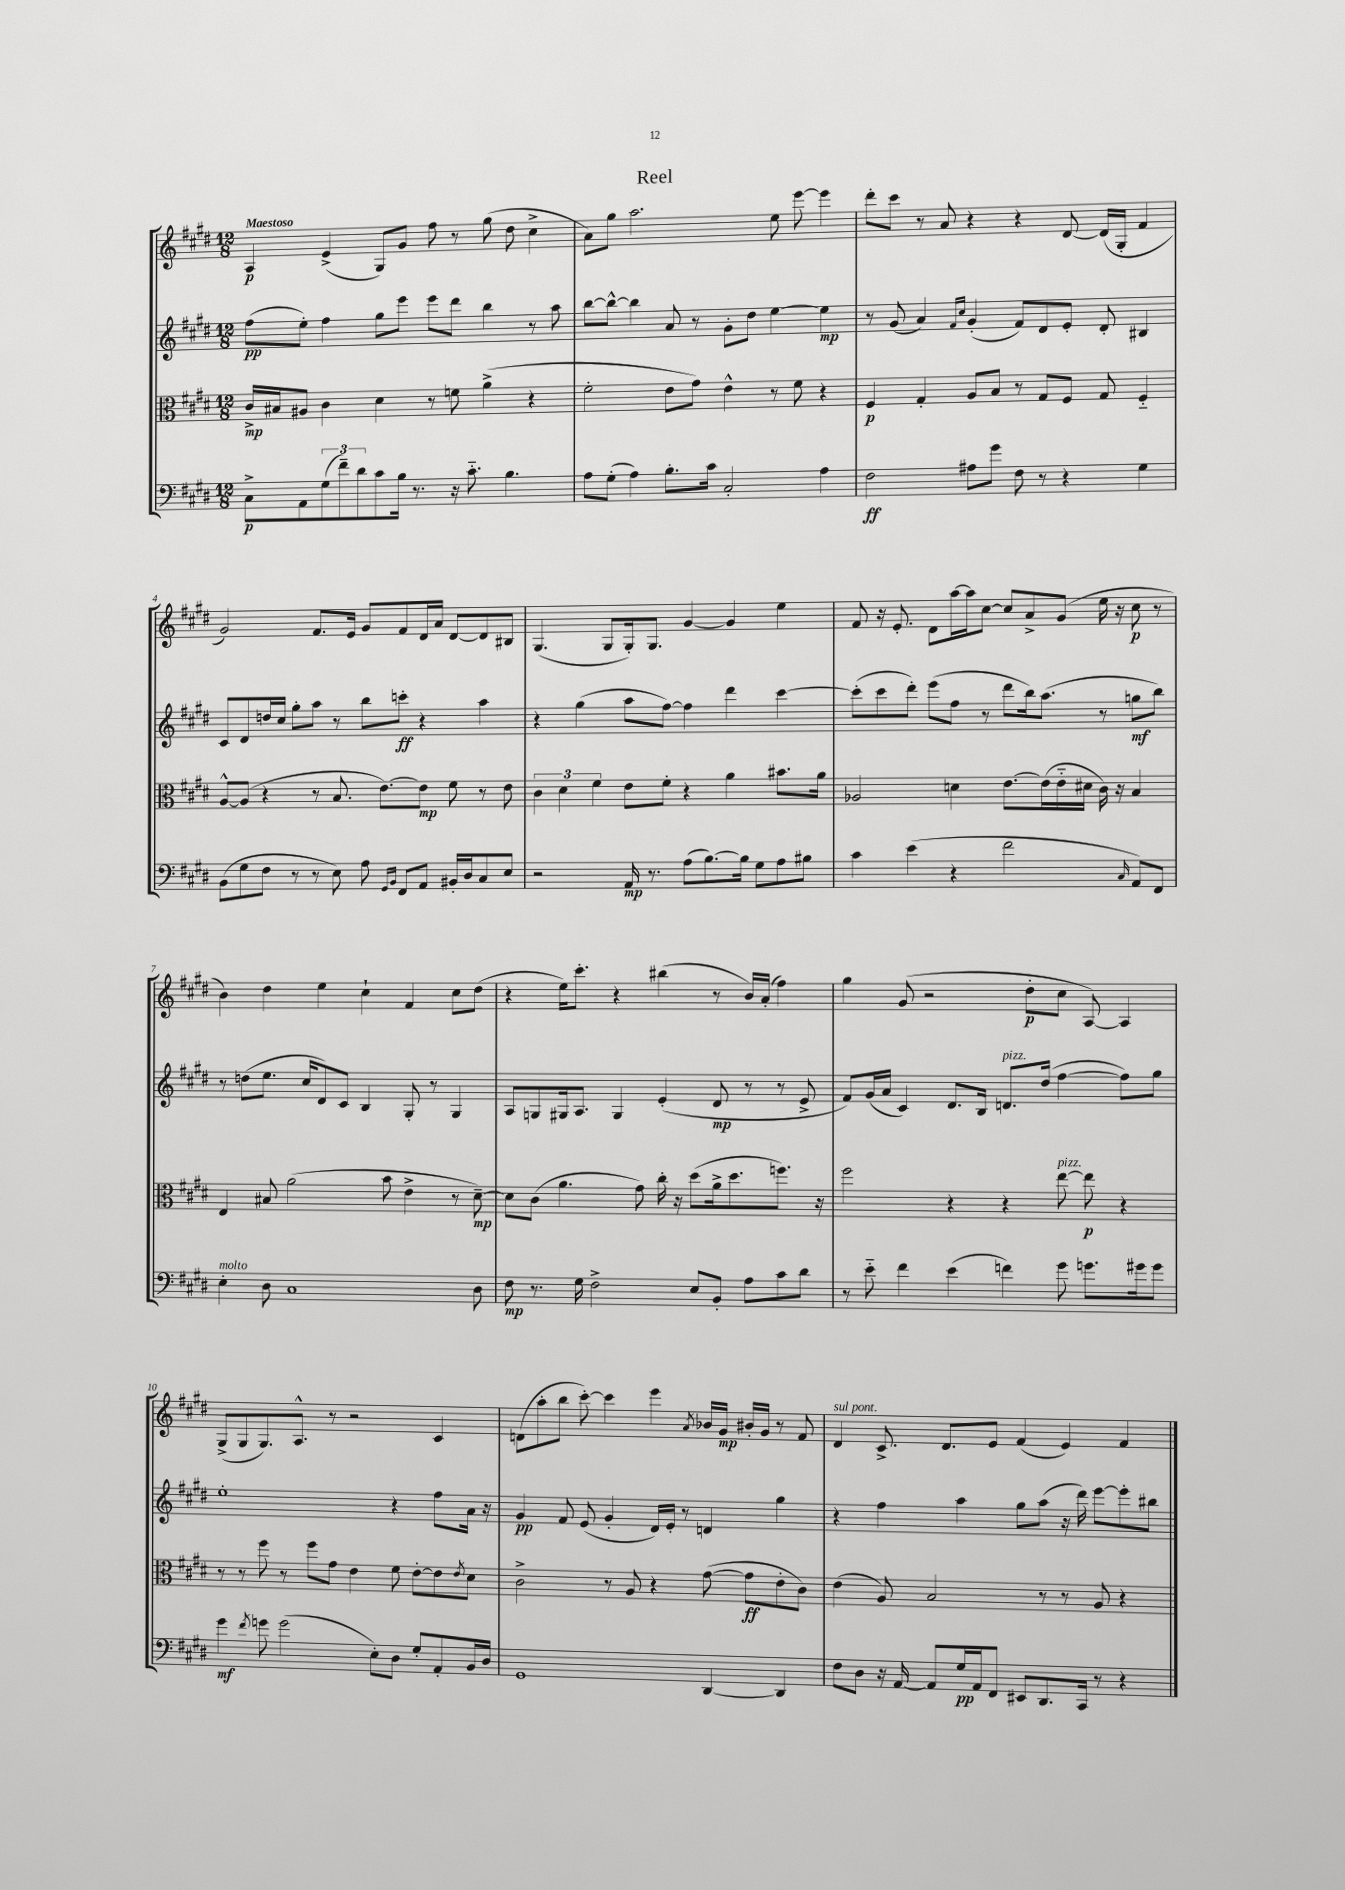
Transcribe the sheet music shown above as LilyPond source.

\header { title = "Reel" }
<<
\new StaffGroup <<
\new Staff = "s0" {
    \clef treble \key e \major \numericTimeSignature \time 12/8 \tempo "Maestoso"
    a4\p e'4->( gis8) gis'8 fis''8 r8 gis''8( dis''8 cis''4-> |
    a'8) gis''8 a''2. e''8 e'''8~ e'''4 |
    dis'''8-. cis'''8 r8 a'8 r4 r4 dis'8~ dis'16( gis16-. fis'4 |
    gis'2) fis'8. e'16 gis'8 fis'8 dis'16 a'16 dis'8~ dis'8 bis8 |
    gis4.( gis8 gis16-.) gis8. gis'4~ gis'4 e''4 |
    fis'8 r16 e'8.-. dis'8 a''16~ a''16 cis''8~ cis''8 a'8-> gis'8( e''16 r16 cis''8\p r8 |
    b'4) dis''4 e''4 cis''4-! fis'4 cis''8 dis''8( |
    r4 e''16) cis'''8.-. r4 bis''4( r8 b'16) a'16-.( fis''4) |
    gis''4 gis'8( r2 dis''8-.\p cis''8 a8~) a4 |
    gis8->( gis8 gis8.) a8.-^ r8 r2 cis'4 |
    d'8( a''8-. b''8 cis'''8~-.) cis'''4 e'''4 \acciaccatura { a'8 } bes'16 gis'16\mp bis'16-. gis'16 r8 fis'8 |
    dis'4^\markup { \italic "sul pont." } cis'8.-> dis'8. e'8 fis'4( e'4) fis'4 \bar "|." |
}
\new Staff = "s1" {
    \clef treble \key e \major \numericTimeSignature \time 12/8
    fis''8\pp( e''8-.) fis''4 gis''8 e'''8 e'''8 dis'''8 b''4 r8 a''8 |
    b''8~ b''8~-^ b''4 a'8 r8 gis'8-. dis''8 e''4~ e''4\mp |
    r8 gis'8( a'4) \grace { fis'16 cis''16 } gis'4-.( fis'8) dis'8 e'8-. dis'8-. bis4 |
    cis'8 dis'8 d''16 cis''16 gis''8-. a''8 r8 b''8 c'''8-.\ff r4 a''4 |
    r4 gis''4( a''8 fis''8~) fis''4 dis'''4 cis'''4~ |
    cis'''8-.( cis'''8 dis'''8-.) e'''8( fis''8 r8 dis'''8 b''16) a''8.( r8 g''8\mf b''8) |
    r8 d''8( e''8. cis''16 dis'8) cis'8 b4 gis8-. r8 gis4 |
    a8 g8 gis16 a8. gis4 e'4-.( dis'8\mp r8 r8 e'8-> |
    fis'8) gis'16( a'16 cis'4) dis'8. b16 d'8.^\markup { \italic "pizz." } dis''16( fis''4~ fis''8) gis''8 |
    e''1-. r4 fis''8 a'16 r16 |
    gis'4\pp fis'8 e'8( gis'4-. dis'16) e'16-. r8 d'4 gis''4 |
    r4 fis''4 a''4 gis''8 a''8( r16 dis'''16) e'''8~ e'''8-. bis''8 \bar "|." |
}
\new Staff = "s2" {
    \clef alto \key e \major \numericTimeSignature \time 12/8
    cis'16->\mp bis16 ais8 cis'4 dis'4 r8 f'8 a'4->( r4 |
    fis'2-. e'8 gis'8) e'4-^ r8 fis'8 r4 |
    fis4\p gis4-. a8 b8 r8 gis8 fis8 gis8 fis4-_ |
    a8~-^ a8( r4 r8 b8. e'8.~) e'8\mp fis'8 r8 e'8 |
    \tuplet 3/2 { cis'4 dis'4 fis'4 } e'8 fis'8-. r4 a'4 bis'8. a'16 |
    aes2 d'4 e'8.~ e'16( e'16-_ dis'16 cis'16) r16 b4 |
    e4 bis8 a'2( b'8 e'4-> r8 dis'8~--\mp) |
    dis'8 cis'8( a'4. gis'8) cis''16-. r16 dis''8( a'16-> dis''8. f''8.) r16 |
    fis''2 r4 r4 e''8~^\markup { \italic "pizz." } e''8\p r4 |
    r8 r8 fis''8 r8 fis''8 gis'8 e'4 fis'8 e'8~-. e'8 \acciaccatura { e'8 } dis'8 |
    cis'2-> r8 a8 r4 gis'8~( gis'8\ff e'8-. cis'8) |
    e'4( a8) b2 r8 r8 a8 r4 \bar "|." |
}
\new Staff = "s3" {
    \clef bass \key e \major \numericTimeSignature \time 12/8
    cis8->\p a,8 \tuplet 3/2 { gis8( fis'8--) dis'8 } cis'8 b16 r8. r16 cis'8.-_ b4. |
    a8 gis8-.( a4) b8.-. cis'16 cis2-. a4 |
    fis2\ff ais8 gis'8 fis8 r8 r4 gis4 |
    b,8( gis8 fis8 r8 r8 e8) a8 \grace { gis,16 b,16 } fis,8 a,8 bis,16-. dis16 cis8 e8 |
    r2 a,16\mp r8. a8( b8.~) b16 gis8 a8 bis8 |
    cis'4 e'4( r4 fis'2 \grace { cis16 } a,8) fis,8 |
    e4-.^\markup { \italic "molto" } dis8 cis1 dis8 |
    fis8\mp r8. gis16 fis2-> e8 b,8-. a8 cis'8 dis'8 |
    r8 e'8-_ fis'4 e'4( f'4) gis'8 g'8. gis'16 gis'8 |
    gis'4\mf \acciaccatura { fis'8 } g'8 g'2( e8-.) dis8 gis8-. a,8-. b,16 dis16 |
    gis,1 dis,4~ dis,4 |
    fis8 dis8 r16 a,16~ a,8 gis16\pp a,16 fis,8 eis,8 dis,8. cis,16 r8 r4 \bar "|." |
}
>>
>>
